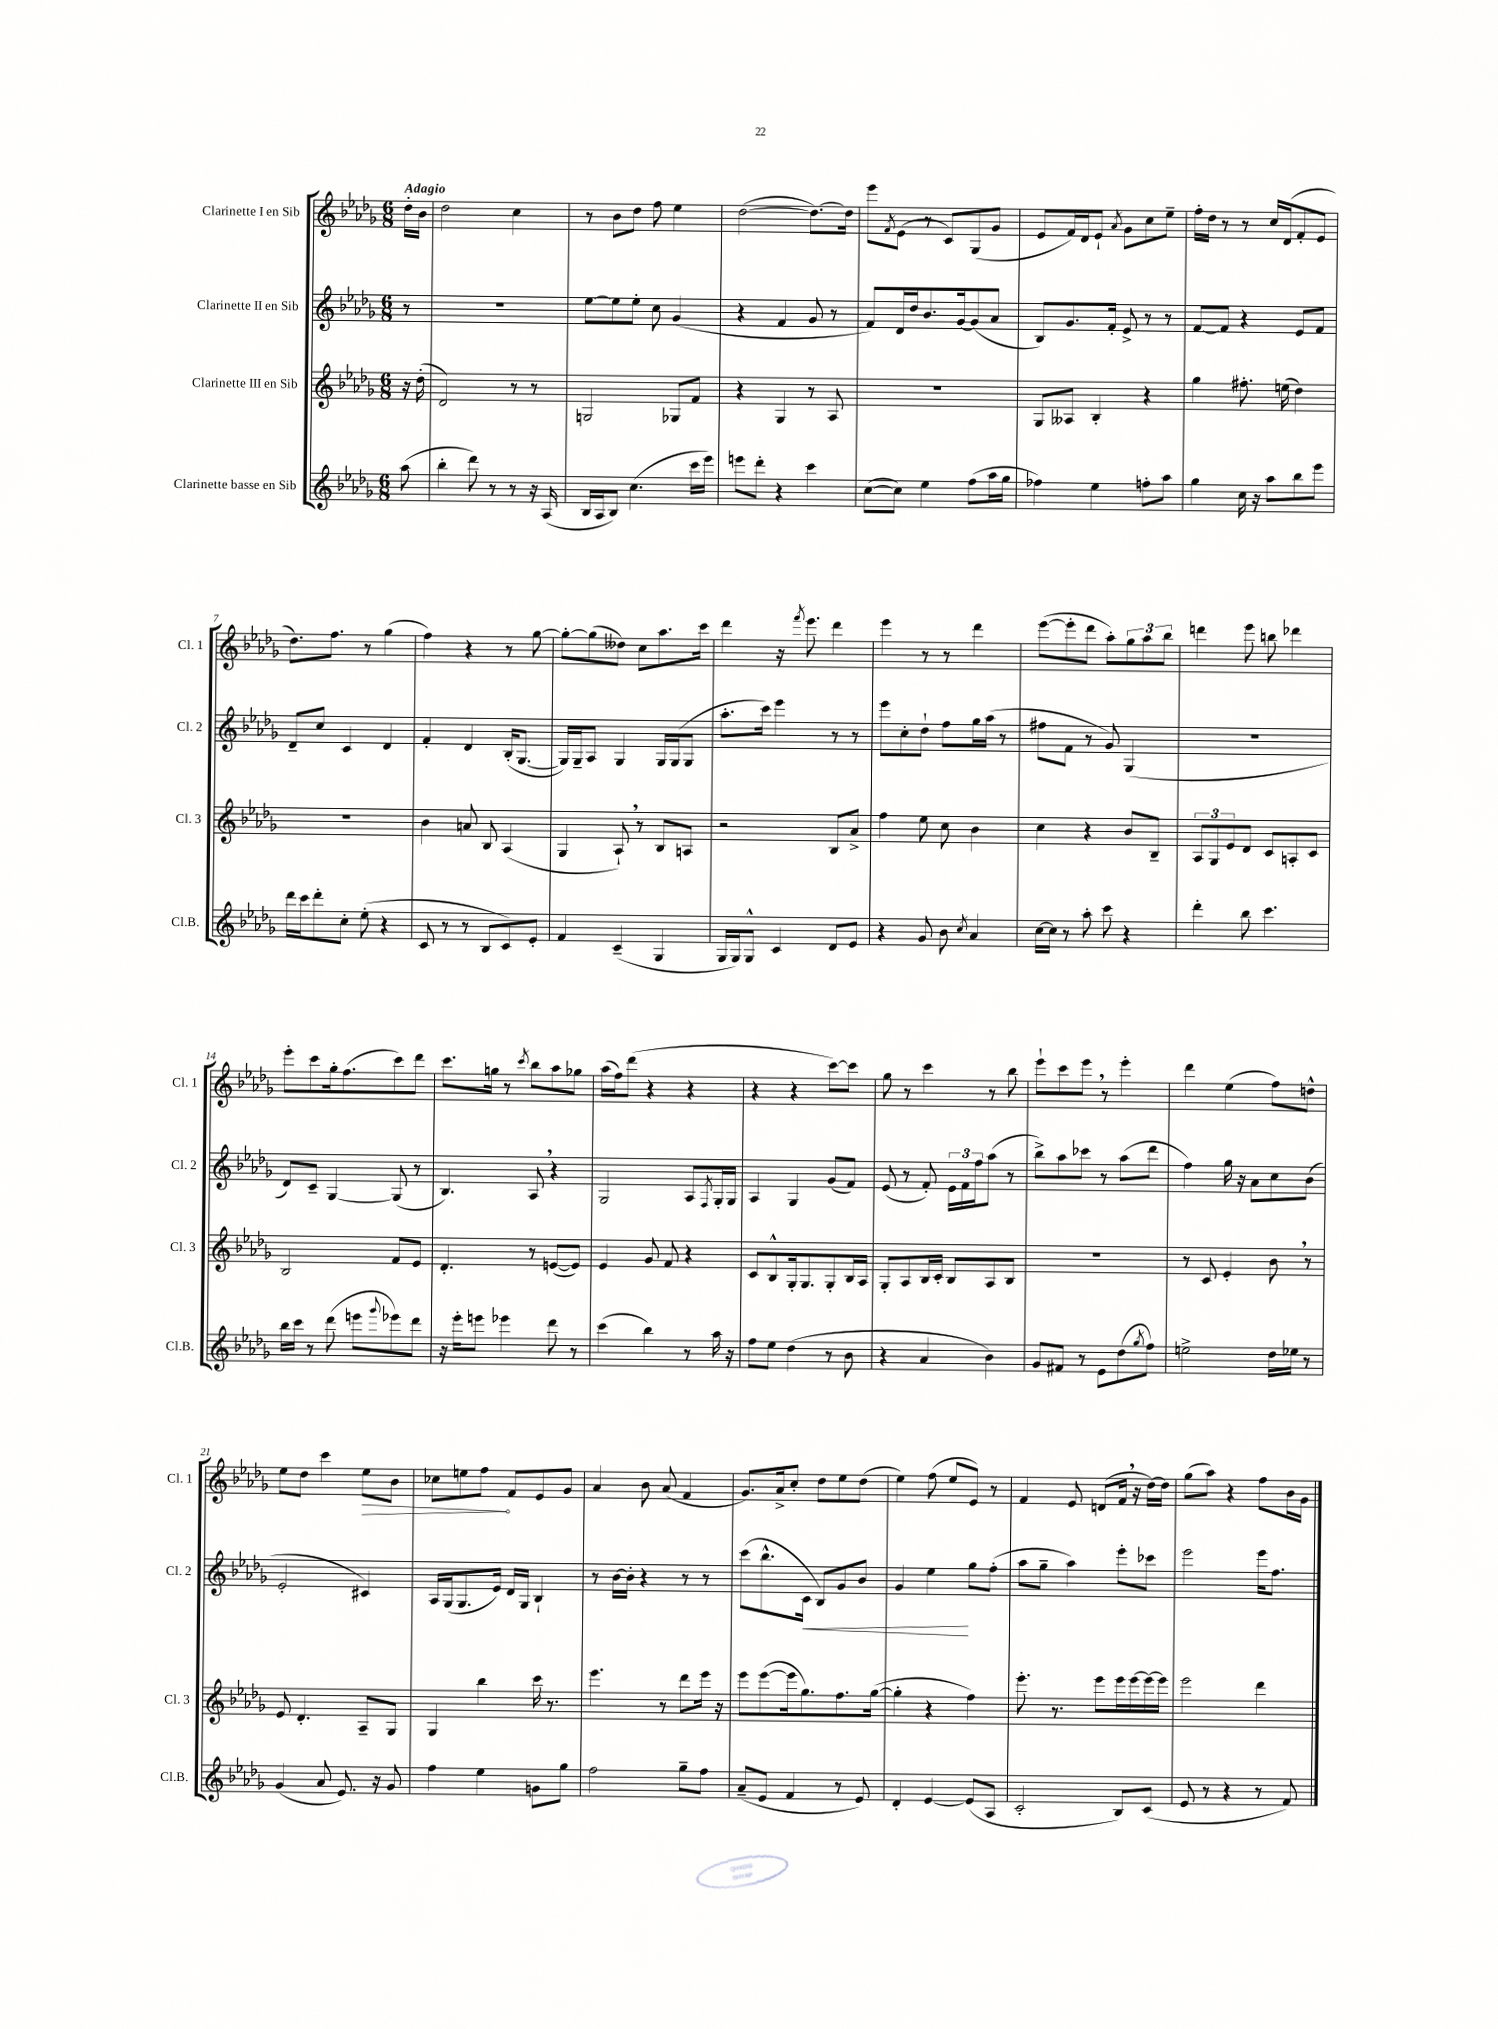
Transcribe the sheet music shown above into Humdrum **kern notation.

**kern	**kern	**kern	**kern
*staff4	*staff3	*staff2	*staff1
*clefG2	*clefG2	*clefG2	*clefG2
*k[b-e-a-d-g-]	*k[b-e-a-d-g-]	*k[b-e-a-d-g-]	*k[b-e-a-d-g-]
*M6/8	*M6/8	*M6/8	*M6/8
(8aa-	16r	8r	16dd-'
.	(16dd-'	.	16b-
=	=	=	=
4bb-'	2d-)	2.r	2dd-
8ddd-)	.	.	.
8r	.	.	.
8r	8r	.	4cc
16r	8r	.	.
(16A-	.	.	.
=	=	=	=
16B-	2G	[8ee-	8r
16A-	.	.	.
8B-)	.	8ee-]	8b-
(4.cc	.	8ee-'	8dd-
.	.	8cc	8ff
.	8G-	(4g-	4ee-
16ccc	8f	.	.
16eee-)	.	.	.
=	=	=	=
8eee	4r	4r	([2dd-
8ddd-'	.	.	.
4r	4G-	4f	.
4ccc	8r	8g-	8.dd-_)
.	8A-	8r	.
.	.	.	16dd-]
=	=	=	=
([8cc	2.r	8f)	8eee-
.	.	.	8qf
8cc])	.	16d-	(8e-
.	.	16dd-	.
4ee-	.	8.b-	8r
.	.	.	8c)
.	.	[16g-	.
(8ff	.	(8g-]	(8G-
16aa-	.	8a-	8g-
16gg-	.	.	.
=	=	=	=
4ff-)	8G-	8B-)	8e-
.	8A--	8.g-	16f)
.	.	.	16d-
4ee-	4B-'	.	8e-`
.	.	16f'	.
.	.	.	8qa-
.	.	8e-^	8g-
8ff'	4r	8r	8cc
8aa-	.	8r	8ee-~
=	=	=	=
4gg-	4gg-	[8f	16ff'
.	.	.	16dd-
.	.	8f]	8r
16cc	8.ff#'	4r	8r
16r	.	.	.
8aa-	.	.	16cc
.	(16ee	.	(16d-
8bb-	4dd-)	8e-	8f'
8eee-	.	8f	8e-
=	=	=	=
16ddd-	2.r	8d-~	8.dd-)
16ccc	.	.	.
8ddd-'	.	8cc	.
.	.	.	8.ff
8cc'	.	4c	.
(8ee-'	.	.	8r
4r	.	4d-	(4gg-
=	=	=	=
8c	4b-	4f'	4ff)
8r	.	.	.
8r	8a	4d-	4r
8B-	8B-	.	.
8c)	(4A-	(16B-'	8r
.	.	[8.G-	.
8e-'	.	.	[8gg-
=	=	=	=
4f	4G-	16G-])	8gg-'_
.	.	16G-~	.
.	.	8A-	(8gg-]
(4c~	8A-`)	4G-	8dd--)
.	8r	.	8cc
4G-	8B-	16G-	8.aa-
.	.	(16G-	.
.	8A	8G-	.
.	.	.	16ccc
=	=	=	=
16G-	2r	8.aa-'	4ddd-
16G-)	.	.	.
8G-^^	.	.	.
.	.	16ccc)	.
4c	.	4eee-	16r
.	.	.	8qfff
.	.	.	8.eee-
8d-	8B-	8r	4ddd-
8e-	8a-^	8r	.
=	=	=	=
4r	4ff	8eee-	4eee-
.	.	8cc'	.
8g-	8ee-	8dd-`	8r
8b-	8cc	8ff	8r
8qcc	.	.	.
4a-	4b-	16gg-	4ddd-
.	.	(16aa-	.
.	.	8r	.
=	=	=	=
[16cc	4cc	8ff#	([8eee-
16cc]	.	.	.
8r	.	8f	8eee-']
8aa-'	4r	8r	8ddd-
8ccc	.	8g-)	8aa-')
4r	8b-	(4G-	12gg-
.	.	.	12aa-
.	8B-~	.	.
.	.	.	12bb-
=	=	=	=
4ddd-'	12A-	2.r	4ddd
.	12G-	.	.
.	12e-	.	.
8bb-	8d-	.	8eee-
4.ccc	8c	.	8bb
.	8A'	.	4ddd-
.	8c	.	.
=	=	=	=
16bb-	2B-	8d-)	8eee-'
16ccc	.	.	.
8r	.	8c~	8ccc
(8ddd-	.	[4G-	16gg-'
.	.	.	(8.ff
8eee	.	.	.
8qqggg-	.	.	.
8eee-)	8f	(8G-]	8ccc)
8ddd-	8e-	8r	8ddd-
=	=	=	=
16r	4.d-'	4.B-)	8.ccc
16eee-'	.	.	.
8eee	.	.	.
.	.	.	16gg
4eee-	.	.	8r
.	.	.	8qccc
.	8r	8A-	8bb-
8ddd-	([8e	4r	8aa-
8r	8e])	.	8gg-
=	=	=	=
(4ccc	4e-	2G-	(16aa-
.	.	.	16ff)
.	.	.	(8ddd-
4bb-)	8g-	.	4r
.	8f	.	.
8r	4r	8A-	4r
.	.	8qF	.
16aa-	.	16G-'	.
16r	.	16G-	.
=	=	=	=
8ff	8c	4A-	4r
8ee-	8B-^^	.	.
(4dd-	16G-'	4G-	4r
.	8.G-	.	.
8r	8G-'	(8g-	[8ccc)
8b-	16B-	8f)	8ccc]
.	16A-	.	.
=	=	=	=
4r	8G-'	(8e-	8gg-
.	8A-	8r	8r
4a-	16B-	8f')	4ccc
.	16c'	.	.
.	8B-	24e-	.
.	.	24f	.
.	.	24ff	.
4b-)	8A-	(8aa-	8r
.	8B-	8r	8bb-
=	=	=	=
8g-	2.r	8bb-^)	8eee-`
8f#	.	8aa-	8ccc
8r	.	8ccc-	8eee-
8e-	.	8r	8r
(8dd-	.	(8aa-	4eee-'
8qgg-	.	.	.
8ff)	.	8ddd-	.
=	=	=	=
2ee^	8r	4ff)	4ddd-
.	8c	.	.
.	4e-'	16gg-	(4ee-
.	.	16r	.
.	.	8a-	.
16dd-	8b-	8cc	8ff)
16ee-	.	.	.
8r	8r	(8b-	8dd^^
=	=	=	=
(4g-	8e-	2e-'	8ee-
.	4.d-'	.	8dd-
8a-	.	.	4ccc
8.e-)	.	.	.
.	8A-~	4c#)	8ee-
16r	.	.	.
8g-	8G-	.	8b-
=	=	=	=
4ff	4G-	16A-	8cc-
.	.	(16G-	.
.	.	8.G-	8ee
4ee-	4bb-	.	8ff
.	.	16e-)	.
.	.	16d-	8f
.	.	16G-	.
8g	16ccc	4B-`	8e-
.	8.r	.	.
8gg-	.	.	8g-
=	=	=	=
2ff	4.eee-	8r	4a-
.	.	[16b-	.
.	.	16b-']	.
.	.	4r	8b-
.	8r	.	(8a-
8gg-~	8ddd-	8r	4f
8ff	16eee-	8r	.
.	16r	.	.
=	=	=	=
(8a-~	8eee-	(8ccc	8.g-)
8e-	([8eee-	8.bb-^^	.
.	.	.	16a-^
4f	16eee-]	.	8cc'
.	8.gg-)	16c	.
.	.	8B-)	8dd-
8r	8.ff	8g-	8ee-
8e-)	.	8b-	(8dd-
.	([16gg-	.	.
=	=	=	=
4d-'	4gg-']	4g-	4ee-)
[4e-	4r	4ee-	(8ff
.	.	.	8ee-
(8e-]	4ff)	8gg-	8e-)
8A-	.	(8ff'	8r
=	=	=	=
2c'	8.eee-'	8aa-	4f
.	.	8gg-~	.
.	8.r	.	.
.	.	4aa-)	8e-
.	8eee-	.	(8d
8B-)	16eee-	8eee-'	16f
.	[16eee-	.	16r
(8c	16eee-_	8ccc-	[16dd-)
.	16eee-]	.	16dd-]
=	=	=	=
8e-	2eee-	2eee-	(8gg-
8r	.	.	8aa-)
4r	.	.	4r
8r	4ddd-	16eee-	8ff
.	.	8.ff	.
8f)	.	.	16b-
.	.	.	16g-
==	==	==	==
*-	*-	*-	*-
